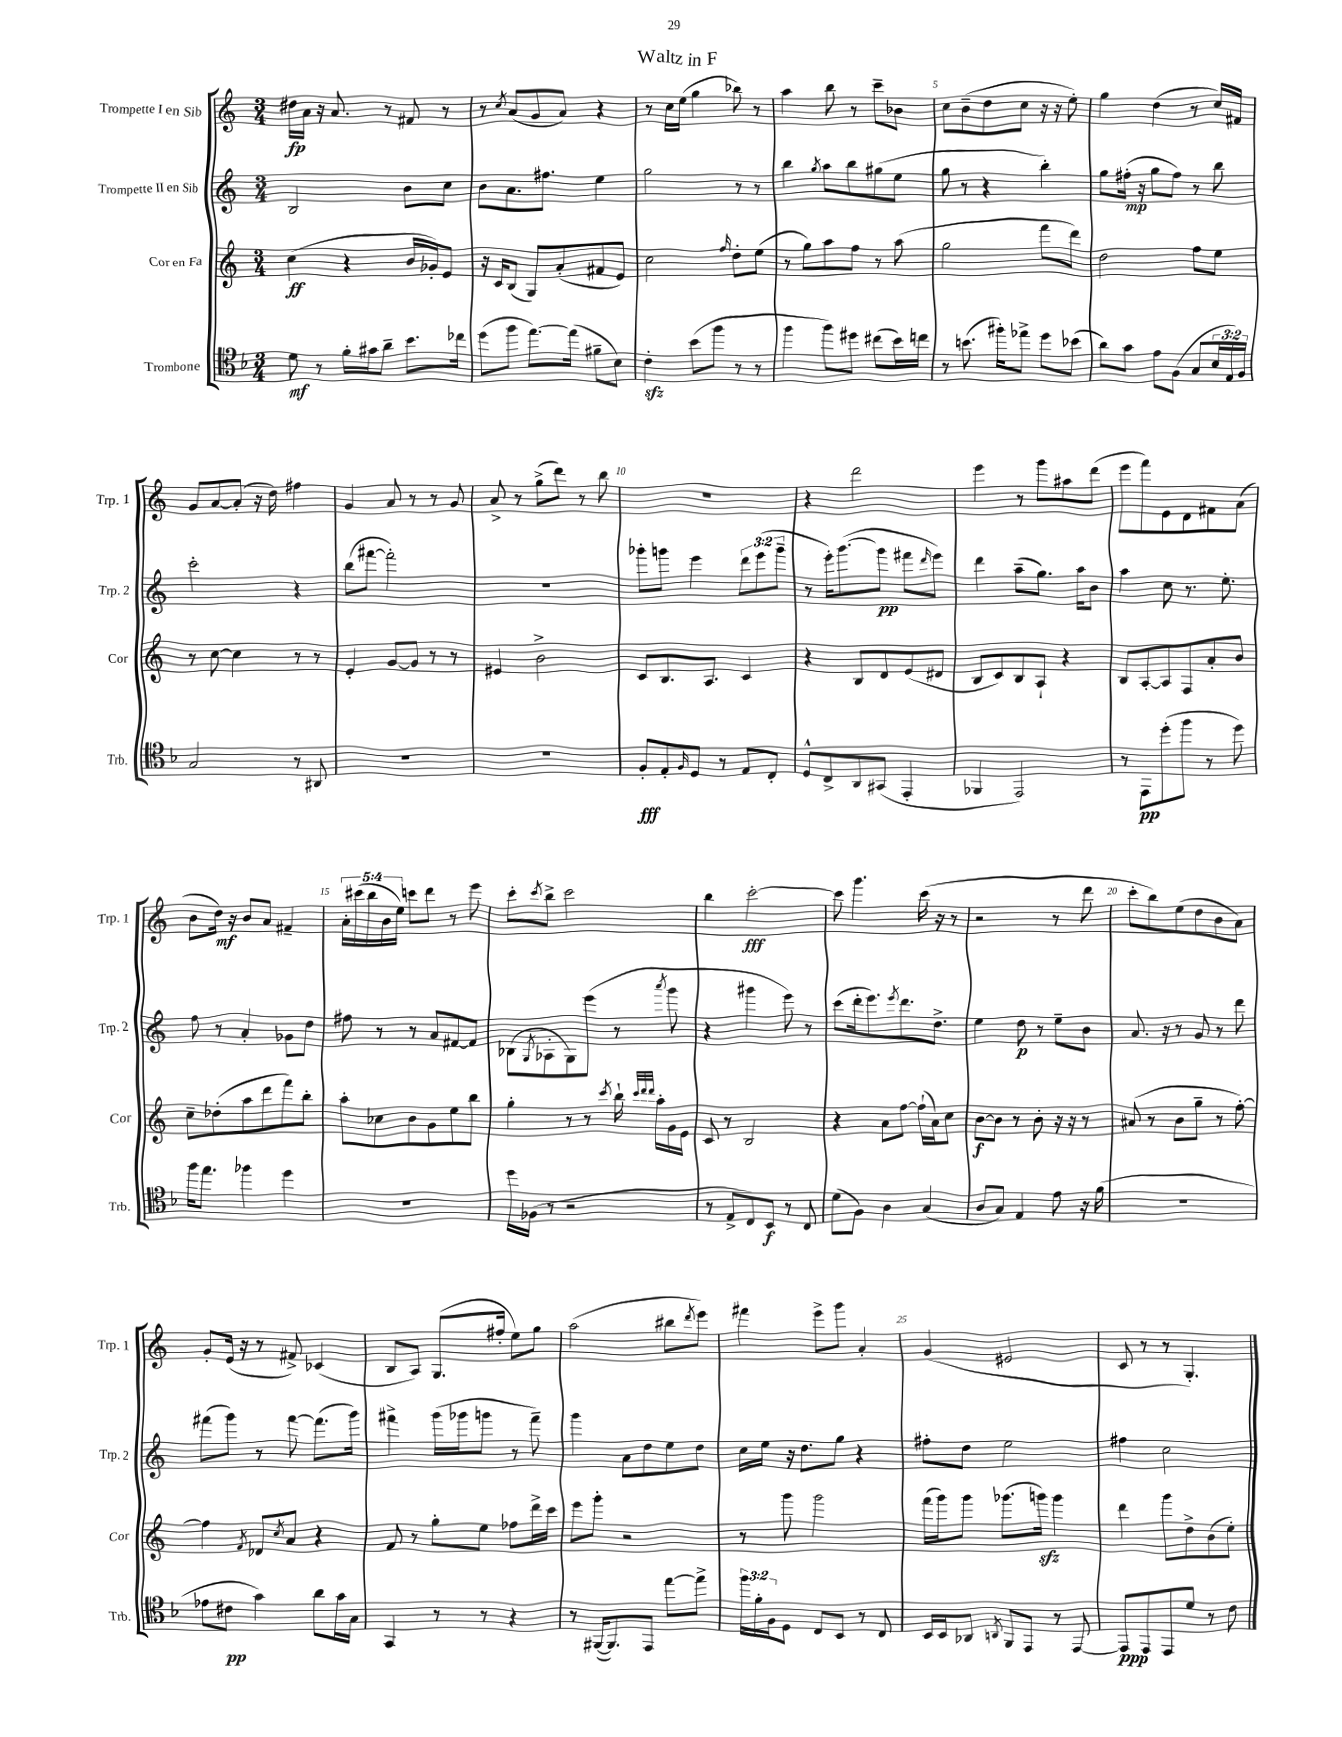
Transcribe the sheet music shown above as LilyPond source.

\header { title = "Waltz in F" }
<<
\new StaffGroup <<
\new Staff = "s0" \with { instrumentName = "Trompette I en Sib" shortInstrumentName = "Trp. 1" } {
    \clef treble \key c \major \numericTimeSignature \time 3/4 \override Staff.TupletNumber.text = #tuplet-number::calc-fraction-text
    dis''16\fp a'16 r16 a'8. r8 fis'8 r8 |
    r8 \acciaccatura { c''8 } a'8( g'8 a'8) r4 |
    r8 c''16 e''16( g''4 bes''8) r8 |
    a''4 b''8 r8 c'''8-- bes'8 |
    c''8 b'8--( d''8 c''8 r16 r16 e''8-.) |
    g''4 d''4( r8 c''16) fis'16 |
    g'8 a'8~ a'8-.( r16 d''16) fis''4 |
    g'4 a'8 r8 r8 g'8 |
    a'8-> r8 g''8->( d'''8) r8 b''8 |
    R2. |
    r4 d'''2 |
    e'''4 r8 g'''8 ais''8 d'''8( |
    e'''8 f'''8) e'8 d'8 fis'8 a'8( |
    b'8 d''16\mf) r16 b'8 a'8 fis'4-- |
    \tuplet 5/4 { a'16-. cis'''16( b''16 b'16 e''16) } c'''8 d'''8 r8 e'''8 |
    c'''8-. \acciaccatura { c'''8 } b''8-> c'''2 |
    b''4 c'''2~-.\fff |
    c'''8 g'''4. c'''16( r16 r8 |
    r2 r8 d'''8 |
    c'''8-. b''8) e''8( d''8 b'8 a'8) |
    g'8-. e'16( r16 r8 fis'8->) ces'4( |
    b8 a8) g8.( fis''16-. e''8) g''8 |
    a''2( bis''8 \acciaccatura { d'''8 } e'''8) |
    fis'''4 e'''8-> g'''8 a'4-. |
    g'4( eis'2 |
    c'8 r8 r8 g4.-.) \bar "|." |
}
\new Staff = "s1" \with { instrumentName = "Trompette II en Sib" shortInstrumentName = "Trp. 2" } {
    \clef treble \key c \major \numericTimeSignature \time 3/4 \override Staff.TupletNumber.text = #tuplet-number::calc-fraction-text
    b2 b'8 c''8 |
    b'8 a'8. fis''8. e''4 |
    g''2 r8 r8 |
    b''4 \acciaccatura { g''8 } a''8 b''8 gis''8( e''8 |
    g''8 r8 r4 b''4-.) |
    g''8 fis''16-.\mp( r16 g''8 fis''8) r8 b''8 |
    c'''2-. r4 |
    b''8( fis'''8~ fis'''2-.) |
    R2. |
    ges'''8-. g'''8 e'''4 \tuplet 3/2 { d'''8 e'''8( g'''8-- } |
    r8 e'''16-.) g'''8.~( g'''8\pp fis'''8 \grace { d'''16 } e'''8) |
    d'''4 a''8--( g''8.) a''16 b'8 |
    a''4 c''8 r8. e''8.-. |
    f''8 r8 a'4-. ges'8 d''8 |
    fis''8 r8 r8 a'8 fis'8~ fis'8 |
    bes8( \acciaccatura { g8 } aes8-. g8) e'''8( r8 \acciaccatura { a'''8 } g'''8 |
    r4 gis'''4 e'''8) r8 |
    c'''8( d'''16-. e'''8.) \acciaccatura { e'''8 } d'''8. d''8.-> |
    e''4 d''8\p r8 e''8-- b'8 |
    a'8. r16 r8 g'8 r8 d'''8 |
    fis'''8( g'''8) r8 fis'''8~ fis'''8.( g'''16) |
    fis'''4-> g'''16( ges'''16 g'''8 r8 fis'''8--) |
    g'''4 a'8 d''8 e''8 d''8 |
    c''16 e''16 r16 d''8. g''8 r4 |
    fis''8-. d''8 e''2 |
    fis''4 c''2 \bar "|." |
}
\new Staff = "s2" \with { instrumentName = "Cor en Fa" shortInstrumentName = "Cor" } {
    \clef treble \key c \major \numericTimeSignature \time 3/4
    c''4\ff( r4 b'16 ges'16-.) e'8 |
    r16 c'16 b8( g8) a'8-.( fis'8 e'8) |
    c''2 \grace { f''16 } d''8-. e''8( |
    r8 g''8) a''8 f''8 r8 a''8( |
    g''2 f'''8 d'''8) |
    d''2 f''8 e''8 |
    r8 c''8~ c''4 r8 r8 |
    e'4-. g'8~ g'8 r8 r8 |
    eis'4 b'2-> |
    c'8 b8. a8. c'4 |
    r4 b8 d'8 e'8( dis'8 |
    b8 c'8) b8 a8-! r4 |
    b8 a8~-. a8 f8 a'8-. b'8 |
    c''8-- des''8-.( a''8 d'''8 f'''8) b''8-. |
    a''8-. ces''8 b'8 g'8 e''8 b''8 |
    g''4-. r8 r8 \acciaccatura { c'''8 } b''16-! \grace { c'''32 d'''32 d'''32 } a''16-. g'16 e'16 |
    c'8 r8 b2 |
    r4 a'8 f''8~ f''16-!( a'16) c''8 |
    b'8~\f b'8 r8 b'8-. r16 r16 r8 |
    ais'8( r8 b'8 g''8-- r8 f''8~-.) |
    f''4 \acciaccatura { f'8 } des'8 \acciaccatura { c''8 } a'8 r4 |
    f'8 r8 g''8-. e''8 fes''8 d'''16-> c'''16 |
    e'''8 g'''8-. r2 |
    r8 g'''8 g'''2 |
    f'''16( g'''16) g'''8 ges'''8.( g'''16\sfz) g'''4 |
    d'''4 g'''8 d''8-> b'8( e''8-.) \bar "|." |
}
\new Staff = "s3" \with { instrumentName = "Trombone" shortInstrumentName = "Trb." } {
    \clef tenor \key f \major \numericTimeSignature \time 3/4 \override Staff.TupletNumber.text = #tuplet-number::calc-fraction-text
    d'8\mf r8 f'16-. gis'16 a'8-- bes'8. ces''16 |
    d''8( f''8 e''8.~) e''16( fis'8-- bes8) |
    c'4-.\sfz bes'8( f''8 r8 r8 |
    f''4 f''8) dis''8 cis''8( bes'16) c''16 |
    r8 b'8.( fis''16-.) ees''8-> d''8 bes'8( |
    a'8) g'8 e'8 f8( g8 \tuplet 3/2 { bes16 e16) f16 } |
    g2 r8 ais,8 |
    R2. |
    R2. |
    f8-.\fff e8-. \grace { f16 } d8 r8 e8 c8-. |
    d8-^ c8-> a,8 gis,8( e,4-. |
    fes,4 e,2) |
    r8 e,8\pp d''8-.( f''8 r8 d''8) |
    f''16 e''8. fes''4 d''4 |
    R2. |
    d''16 fes16( r8 r2 |
    r8 e8-> c8) bes,8\f r8 c8 |
    d'8( f8) a4 g4( |
    a8 g8) e4 e'8 r16 f'16( |
    R2. |
    ees'8 cis'8\pp g'4) a'8 g'16 g16 |
    g,4 r8 r8 r4 |
    r8 fis,16~( fis,8.) e,8 e''8~ e''8-> |
    \tuplet 3/2 { f''16 f'16-. f16 } d8 c8 bes,8 r8 c8 |
    bes,16 bes,16 aes,8 \acciaccatura { a,8 } f,8 e,8 r8 e,8~ |
    e,8\ppp e,8 e,8 d'8 r8 c'8 \bar "|." |
}
>>
>>
\layout { \context { \Score \override BarNumber.break-visibility = ##(#f #t #t) barNumberVisibility = #(every-nth-bar-number-visible 5) } }
